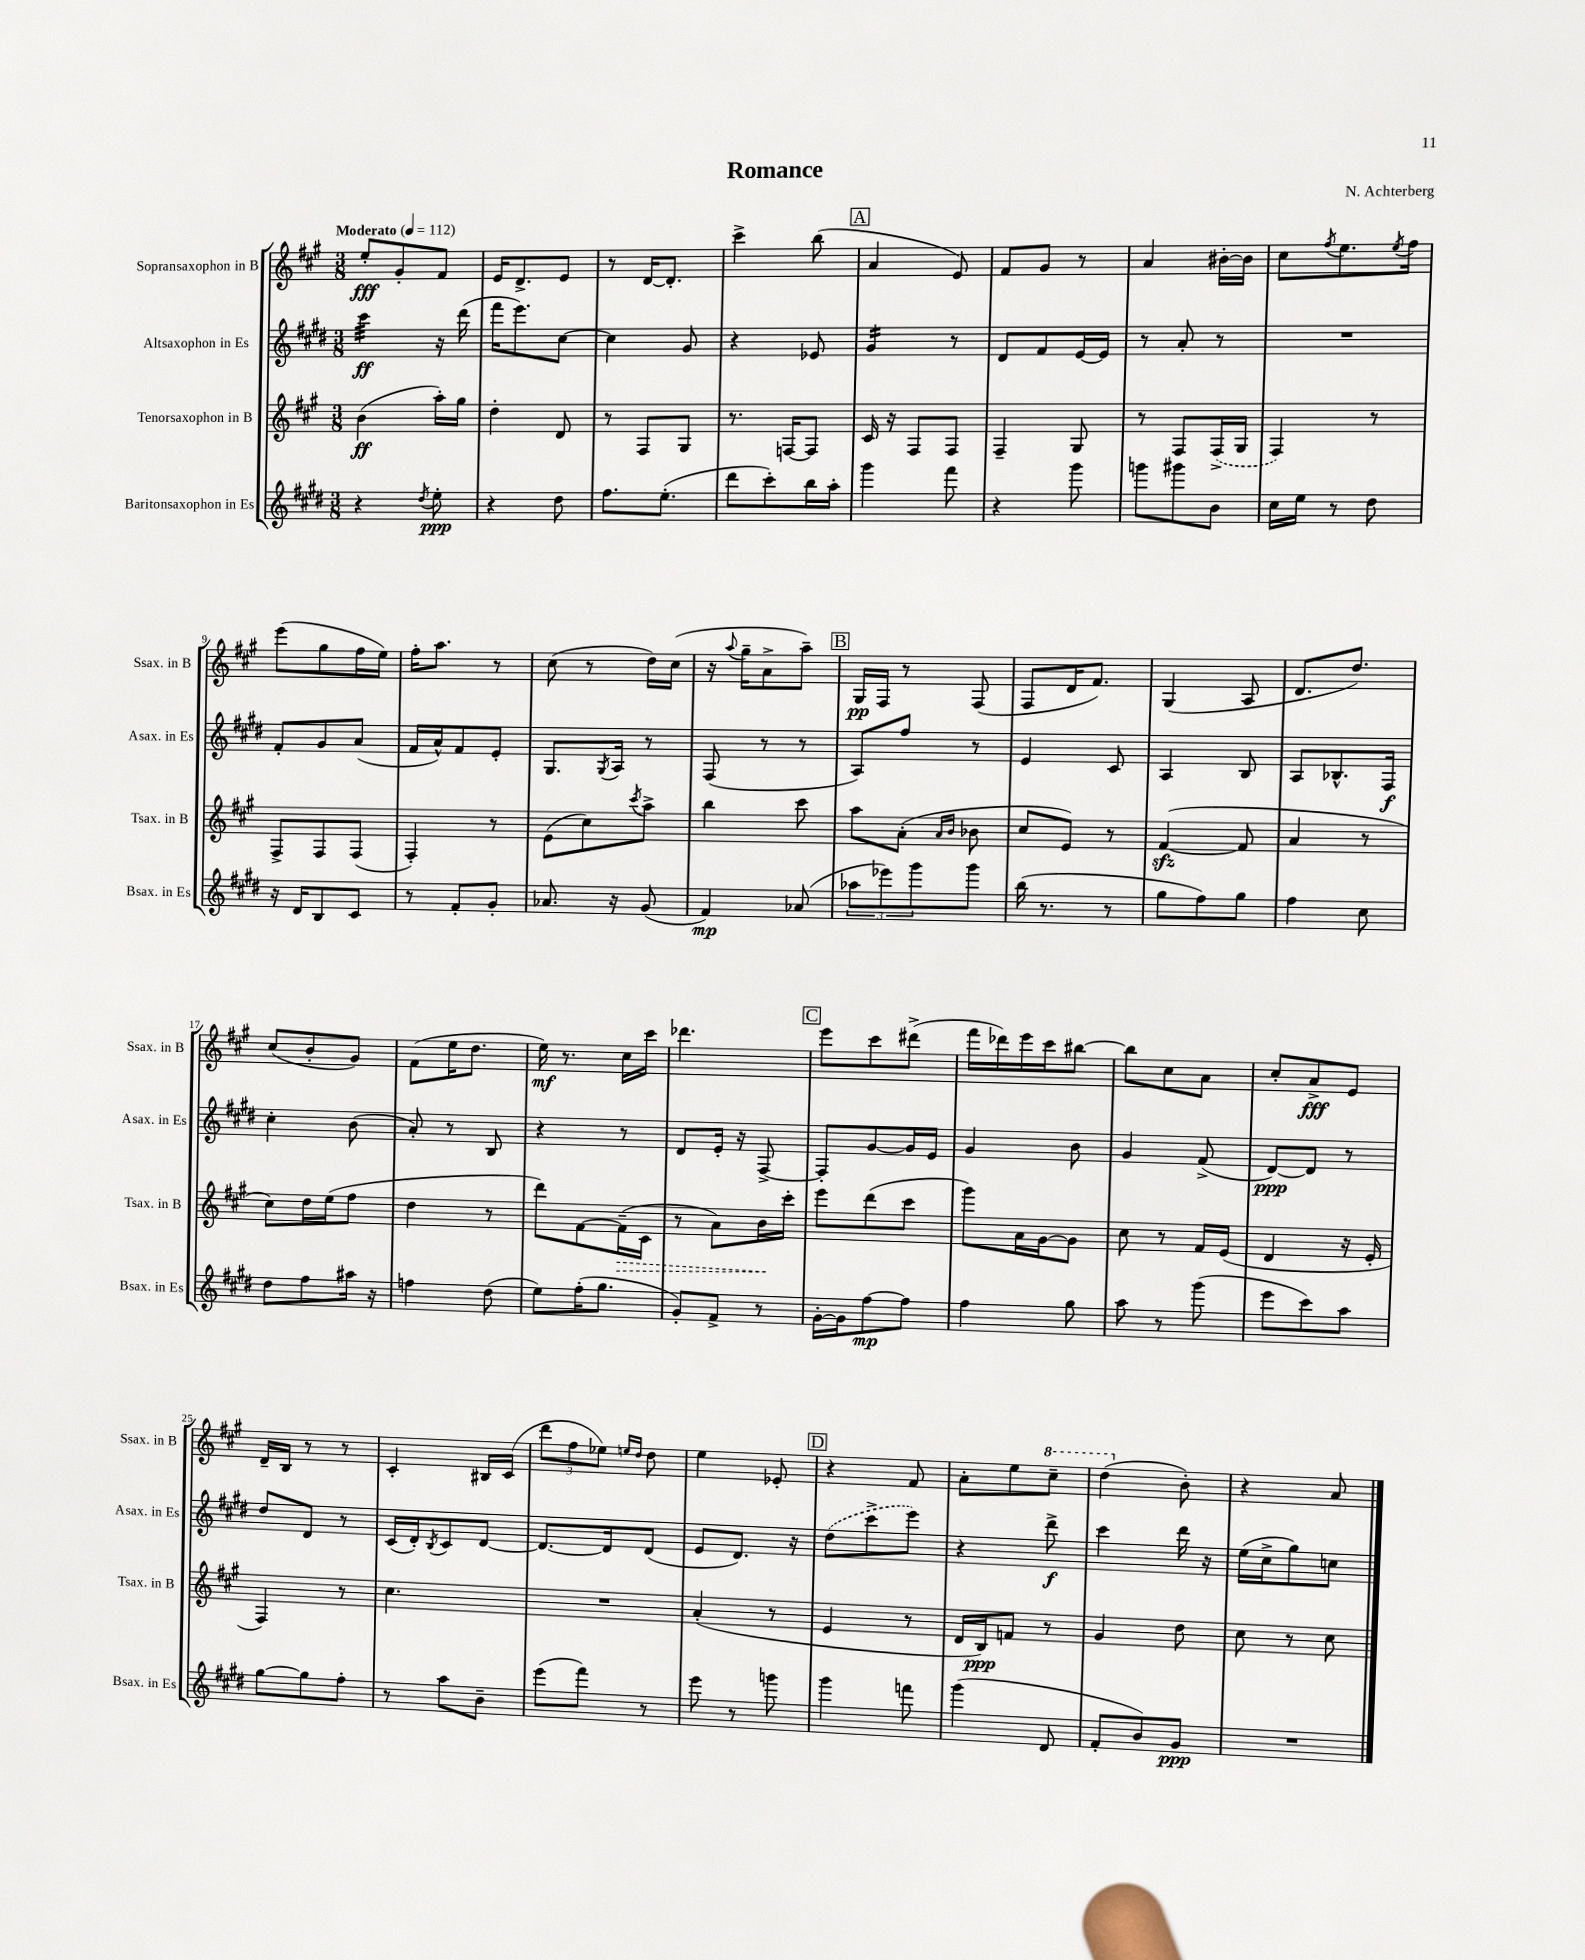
\header { title = "Romance" composer = "N. Achterberg" }
<<
\new StaffGroup <<
\new Staff = "s0" \with { instrumentName = "Sopransaxophon in B" shortInstrumentName = "Ssax. in B" } {
    \clef treble \key a \major \numericTimeSignature \time 3/8 \tempo "Moderato" 4 = 112
    e''8-.\fff gis'8-. fis'8 |
    e'16 d'8.-> e'8 |
    r8 d'16~ d'8.-. |
    cis'''4-> b''8( |
    \mark \markup { \box "A" } a'4 e'8) |
    fis'8 gis'8 r8 |
    a'4 bis'16~-. bis'16 |
    cis''8 \acciaccatura { fis''8 } e''8. \acciaccatura { e''8 } fis''16 |
    e'''8( gis''8 fis''16 e''16) |
    fis''16-. a''8. r8 |
    cis''8( r8 d''16) cis''16( |
    r16 \appoggiatura { a''8 } gis''16-- a'8-> a''8--) |
    \mark \markup { \box "B" } gis16\pp fis16 r8 fis8( |
    fis8 d'16 fis'8.) |
    gis4( a8 |
    d'8. d''8.) |
    cis''8( b'8-. gis'8) |
    fis'8( e''16 d''8. |
    e''16\mf) r8. cis''16 cis'''16 |
    des'''4. |
    \mark \markup { \box "C" } e'''8 cis'''8 dis'''8->( |
    fis'''16 des'''16) e'''16 cis'''16 bis''8~ |
    bis''8 cis''8 a'8 |
    cis''8-. a'8->\fff e'8 |
    d'16-- b16 r8 r8 |
    cis'4-. bis16 cis'16( |
    \tuplet 3/2 { d'''8 fis''8 ees''8) } \grace { e''16 d''16 } d''8 |
    e''4 ees'8-. |
    \mark \markup { \box "D" } r4 fis'8 |
    a'8-. e''8 \ottava #1 cis'''8-- |
    d'''4( \ottava #0 b'8-.) |
    r4 a'8 \bar "|." |
}
\new Staff = "s1" \with { instrumentName = "Altsaxophon in Es" shortInstrumentName = "Asax. in Es" } {
    \clef treble \key e \major \numericTimeSignature \time 3/8
    cis'''4:32\ff r16 dis'''16( |
    fis'''16 e'''8.) cis''8~ |
    cis''4 gis'8 |
    r4 ees'8 |
    \mark \markup { \box "A" } gis'4:16 r8 |
    dis'8 fis'8 e'16~ e'16 |
    r8 a'8-. r8 |
    R4. |
    fis'8-. gis'8 a'8( |
    fis'16 a'16-^) fis'8 e'8-. |
    gis8. \acciaccatura { gis8 } a16 r8 |
    fis8( r8 r8 |
    \mark \markup { \box "B" } a8) fis''8 r8 |
    e'4 cis'8 |
    a4 b8 |
    a8 bes8.-^ fis16\f |
    cis''4-. b'8( |
    a'8-.) r8 b8 |
    r4 r8 |
    dis'8 e'16-. r16 fis8~-> |
    \mark \markup { \box "C" } fis8-. gis'8~ gis'16 e'16 |
    gis'4 b'8 |
    gis'4 fis'8->( |
    dis'8~\ppp) dis'8 r8 |
    dis''8 dis'8 r8 |
    cis'16( dis'16-.) \acciaccatura { b8 } cis'8 dis'8~ |
    dis'8.~ dis'16 dis'8( |
    e'8 dis'8.) r16 |
    \mark \markup { \box "D" } \once \slurDashed dis''8( cis'''8-> e'''8) |
    r4 dis'''8->\f |
    cis'''4 dis'''16 r16 |
    e''16( cis''16-> gis''8) c''8 \bar "|." |
}
\new Staff = "s2" \with { instrumentName = "Tenorsaxophon in B" shortInstrumentName = "Tsax. in B" } {
    \clef treble \key a \major \numericTimeSignature \time 3/8
    b'4\ff( a''16-.) gis''16 |
    d''4-. d'8 |
    r8 fis8 gis8 |
    r8. f16~ f8 |
    \mark \markup { \box "A" } cis'16 r16 fis8 fis8 |
    fis4-- gis8 |
    r8 fis8 \once \slurDashed fis16->( gis16 |
    fis4) r8 |
    fis8-> fis8 fis8( |
    fis4-.) r8 |
    e'8( cis''8) \acciaccatura { cis'''8 } a''8-> |
    b''4 cis'''8 |
    \mark \markup { \box "B" } a''8 a'8-.( \grace { a'16 b'16 } bes'8 |
    cis''8 e'8) r8 |
    fis'4~\sfz( fis'8 |
    a'4 r8 |
    cis''8) d''16 e''16( fis''8 |
    d''4 r8 |
    d'''8) fis'8~ \once \override Hairpin.style = #'dashed-line fis'16--\>( cis'16 |
    r8 a'8) b'16\! cis'''16-. |
    \mark \markup { \box "C" } e'''8 d'''8( cis'''8 |
    gis'''8) a'16 gis'16~ gis'8 |
    cis''8 r8 fis'16 e'16( |
    d'4 r16 e'16-. |
    fis4) r8 |
    cis''4. |
    R4. |
    a'4-.( r8 |
    \mark \markup { \box "D" } e'4 r8 |
    d'16 b16\ppp) f'8 r8 |
    gis'4 d''8 |
    cis''8 r8 cis''8 \bar "|." |
}
\new Staff = "s3" \with { instrumentName = "Baritonsaxophon in Es" shortInstrumentName = "Bsax. in Es" } {
    \clef treble \key e \major \numericTimeSignature \time 3/8
    r4 \acciaccatura { dis''8 } e''8-.\ppp |
    r4 dis''8 |
    fis''8. e''8.-.( |
    dis'''8 cis'''8-.) b''16 a''16-. |
    \mark \markup { \box "A" } gis'''4 fis'''8 |
    r4 gis'''8 |
    g'''8 gis'''8 b'8 |
    cis''16 e''16 r8 dis''8 |
    r16 dis'16 b8 cis'8 |
    r8 fis'8-. gis'8-. |
    aes'8. r16 gis'8( |
    fis'4\mp) aes'8( |
    \mark \markup { \box "B" } \tuplet 3/2 { aes''8 ees'''8) gis'''8 } gis'''8 |
    b''16( r8. r8 |
    gis''8 fis''8) gis''8 |
    fis''4 cis''8 |
    dis''8 fis''8 ais''16 r16 |
    f''4 dis''8( |
    e''8) fis''16-.( gis''8. |
    gis'8-.) fis'8-> r8 |
    \mark \markup { \box "C" } gis'16~-. gis'16 fis''8~\mp fis''8 |
    fis''4 gis''8 |
    a''8 r8 gis'''8( |
    e'''8 cis'''8) a''8 |
    gis''8~ gis''8 fis''8-. |
    r8 a''8 b'8-- |
    e'''8( fis'''8) r8 |
    e'''8 r8 g'''8 |
    \mark \markup { \box "D" } gis'''4 f'''8 |
    gis'''4( dis'8 |
    fis'8-. b'8) gis'8\ppp |
    R4. \bar "|." |
}
>>
>>
